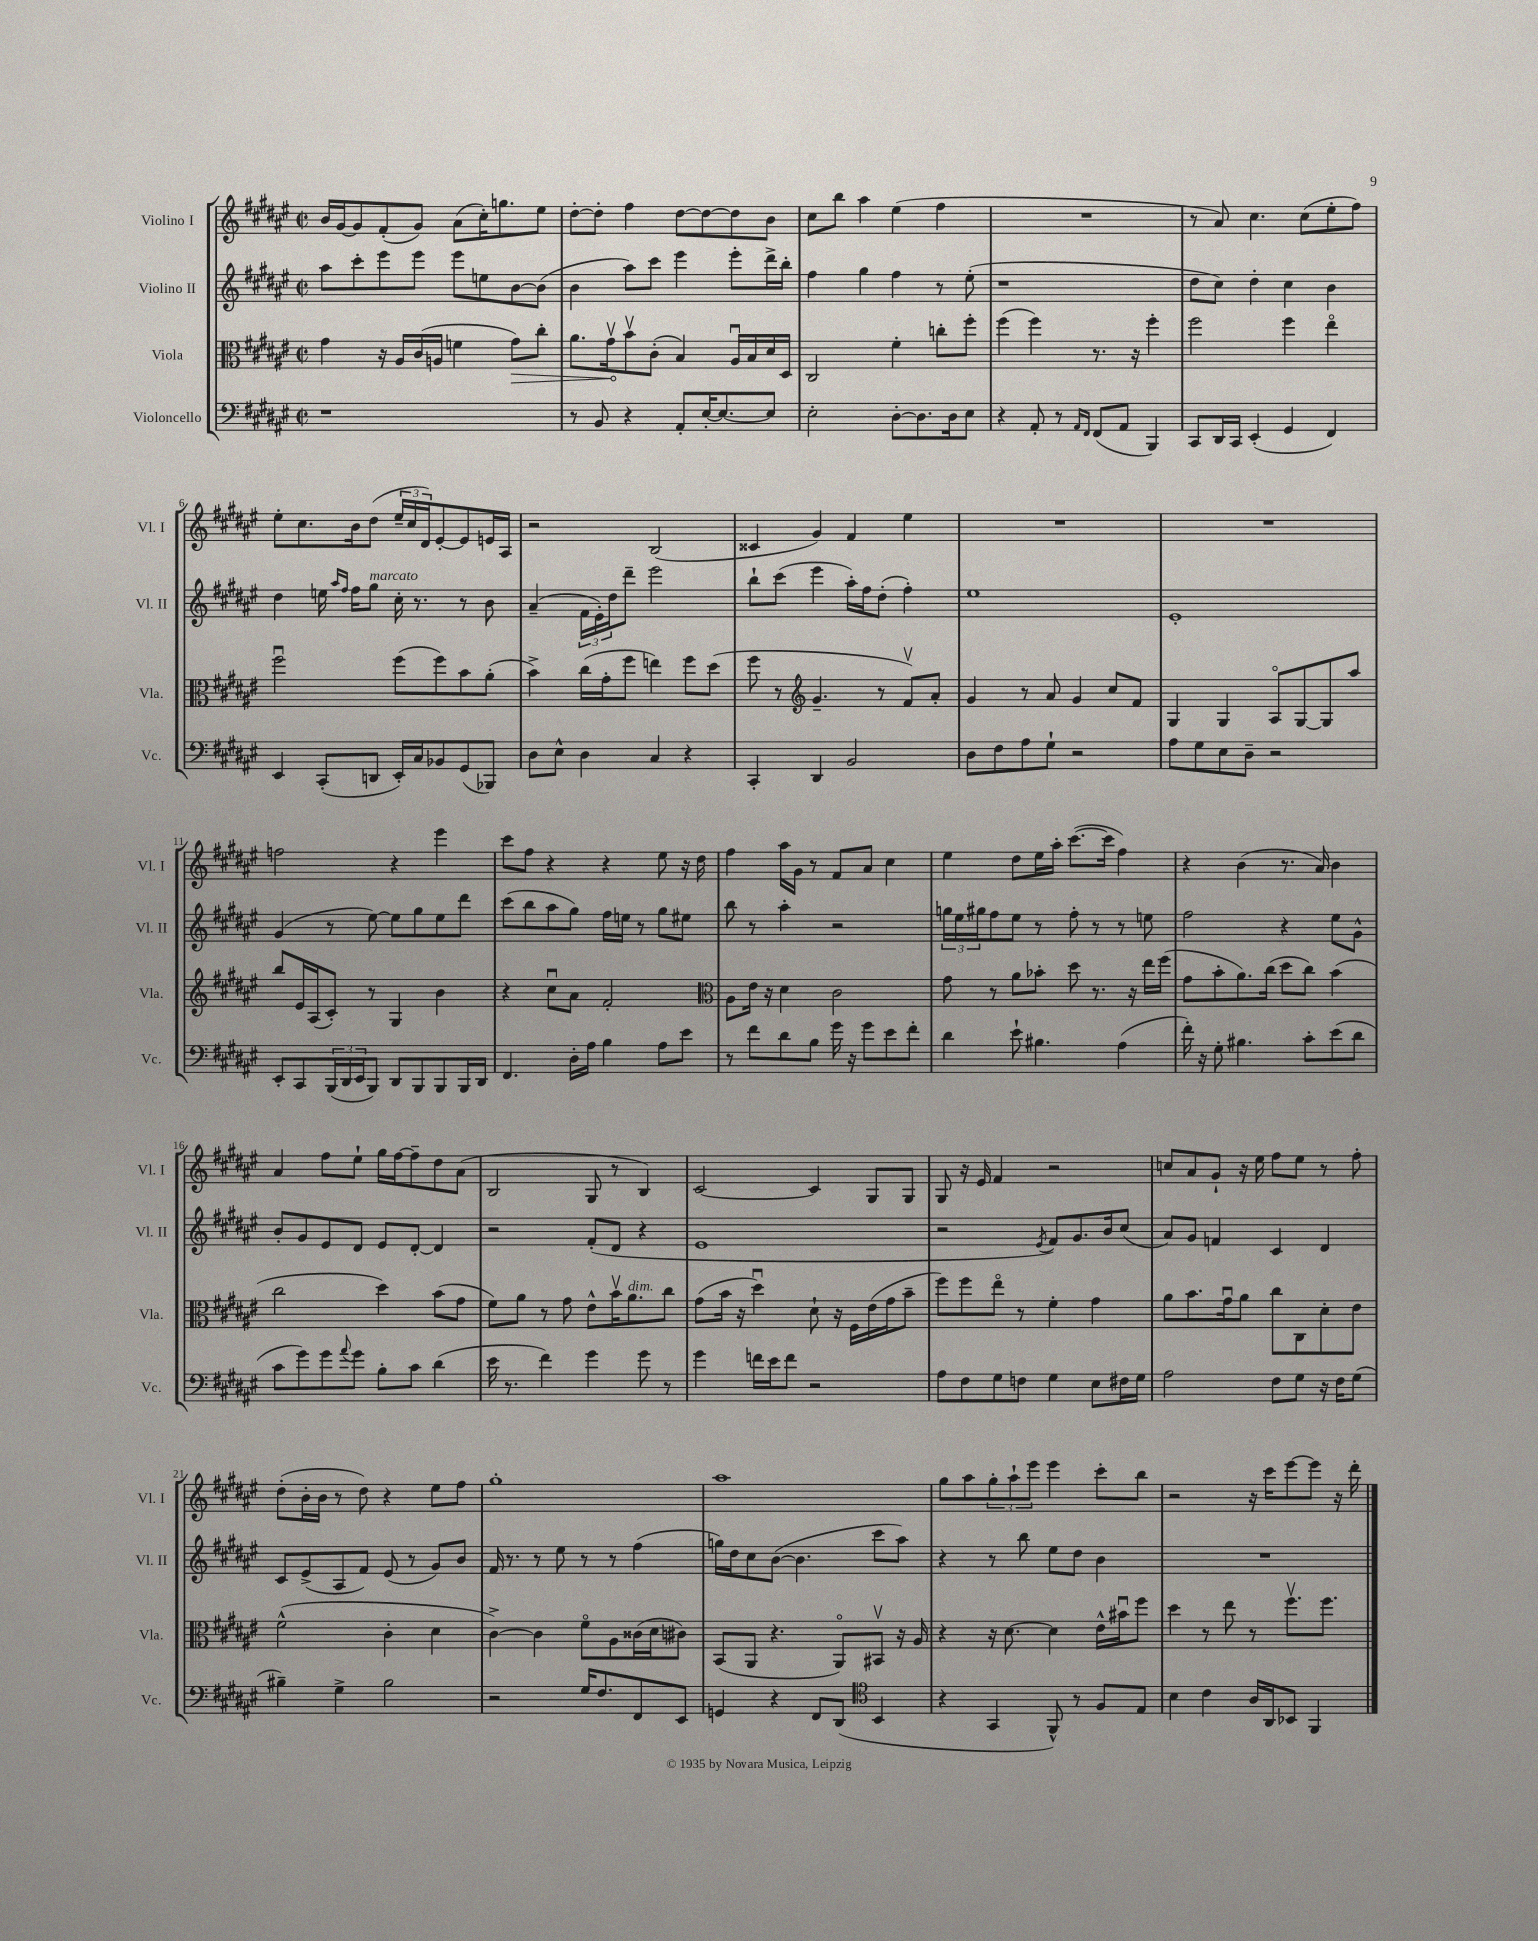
<<
\new StaffGroup <<
\new Staff = "s0" \with { instrumentName = "Violino I" shortInstrumentName = "Vl. I" } {
    \clef treble \key fis \major \defaultTimeSignature \time 2/2
    b'16 gis'16~ gis'8 fis'8-.( gis'8) ais'8( cis''16-.) g''8. eis''8 |
    dis''8~-. dis''8-. fis''4 dis''8~ dis''8~ dis''8 b'8 |
    cis''8 b''8 ais''4 eis''4( fis''4 |
    R1 |
    r8 ais'8) cis''4. cis''8( eis''8-. fis''8) |
    eis''8-. cis''8. b'16 dis''8( \tuplet 3/2 { eis''16-- cis''16 dis'16) } eis'8~-. eis'8 e'16 ais16 |
    r2 b2( |
    cisis'4 gis'4) fis'4 eis''4 |
    R1 |
    R1 |
    f''2 r4 eis'''4 |
    cis'''8 fis''8 r4 r4 eis''8 r16 dis''16 |
    fis''4 ais''16 gis'16 r8 fis'8 ais'8 cis''4 |
    eis''4 dis''8 eis''16 ais''16-. cis'''8.~( cis'''16 fis''4) |
    r4 b'4( r8. ais'16) b'4 |
    ais'4 fis''8 eis''8-! gis''16 fis''16~ fis''8-- dis''8 ais'8( |
    b2 gis8 r8 b4) |
    cis'2~ cis'4 gis8 gis8 |
    gis8 r16 eis'16 fis'4 r2 |
    c''8 ais'8 gis'8-! r16 eis''16 fis''8 eis''8 r8 fis''8-. |
    dis''8-.( b'16-. b'16 r8 dis''8) r4 eis''8 fis''8 |
    gis''1-. |
    ais''1 |
    gis''8 ais''8 \tuplet 3/2 { gis''8-. ais''8-! eis'''8 } eis'''4 cis'''8-. b''8 |
    r2 r16 cis'''16 eis'''8~ eis'''8 r16 dis'''16-. \bar "|." |
}
\new Staff = "s1" \with { instrumentName = "Violino II" shortInstrumentName = "Vl. II" } {
    \clef treble \key fis \major \defaultTimeSignature \time 2/2
    ais''8 cis'''8-. eis'''8 eis'''8 eis'''8 e''8 b'8~ b'8( |
    b'4 ais''8) cis'''8 eis'''4 eis'''8-. dis'''16-> b''16-. |
    fis''4 gis''4 fis''4 r8 eis''8-.( |
    r1 |
    dis''8 cis''8) dis''4-. cis''4 b'4 |
    dis''4 e''16 \grace { ais''16 fis''16 } fis''16 gis''8^\markup { \italic "marcato" } cis''16-. r8. r8 b'8 |
    ais'4--( \tuplet 3/2 { fis'16 eis'16-.) dis''16 } dis'''8-- eis'''2 |
    b''8-! cis'''8( eis'''4 ais''16-.) fis''16 dis''8-.( fis''4-.) |
    eis''1 |
    eis'1-. |
    gis'4( r8 eis''8~) eis''8 gis''8 eis''8 dis'''8 |
    cis'''8( b''8 ais''8 gis''8) fis''16 e''16 r8 gis''8 eis''8 |
    b''8 r8 ais''4-. r2 |
    \tuplet 3/2 { g''16 eis''16 gis''16 } fis''8 eis''8 r8 fis''8-. r8 r8 e''8 |
    fis''2 r4 eis''8 gis'8-^ |
    b'8-. gis'8 eis'8 dis'8 eis'8 dis'8~-. dis'4 |
    r2 fis'8-.( dis'8 r4 |
    eis'1 |
    r2 \acciaccatura { eis'8 } fis'8) gis'8. b'16 cis''8( |
    ais'8) gis'8 f'4 cis'4 dis'4 |
    cis'8 eis'8->( ais8 fis'8) eis'8( r8 gis'8) b'8 |
    fis'16 r8. r8 eis''8 r8 r8 fis''4( |
    g''16) dis''16 cis''8 b'8~( b'4. cis'''8 ais''8) |
    r4 r8 b''8 eis''8 dis''8 b'4 |
    R1 \bar "|." |
}
\new Staff = "s2" \with { instrumentName = "Viola" shortInstrumentName = "Vla." } {
    \clef alto \key fis \major \defaultTimeSignature \time 2/2
    gis'4 r16 ais16 cis'16( a16 f'4 \once \override Hairpin.circled-tip = ##t gis'8\>) cis''8-. |
    ais'8. gis'16\upbow\! b'8\upbow cis'8-.( b4) ais16\downbow b16 dis'16 dis16 |
    cis2 fis'4-. c''8-. fis''8-. |
    fis''4( fis''4) r8. r16 fis''4-. |
    fis''2 fis''4 eis''4\flageolet |
    fis''2\downbow fis''8( fis''8) b'8 ais'8-.( |
    b'4->) cis''16( gis'16-. fis''8 e''4) fis''8 dis''8( |
    fis''8 r8 \clef treble gis'4.-- r8 fis'8\upbow) ais'8-. |
    gis'4 r8 ais'8 gis'4 cis''8 fis'8 |
    gis4 gis4 ais8\flageolet gis8~ gis8 ais''8 |
    b''8 eis'16 ais16( cis'8-.) r8 gis4 b'4 |
    r4 cis''8\downbow ais'8 fis'2-. |
    \clef alto ais8 eis'16 r16 dis'4 cis'2 |
    gis'8 r8 ais'8 bes'8-. dis''8 r8. r16 eis''16 fis''16( |
    gis'8 b'8-. ais'8.) cis''16( dis''8 cis''8) b'4( |
    cis''2 dis''4) b'8( gis'8 |
    fis'8) ais'8 r8 gis'8 eis'8-^ b'16\upbow ais'8.^\markup { \italic "dim." } cis''8 |
    gis'8( b'16 r16 dis''4\downbow) dis'8-! r16 fis16 eis'16( gis'16 b'8-- |
    fis''8) fis''8 eis''8\flageolet r8 fis'4-. gis'4 |
    ais'8 b'8. gis'16\downbow ais'8 cis''8 cis8 dis'8-. eis'8 |
    fis'2-^( cis'4-. dis'4 |
    cis'4~->) cis'4 fis'8\flageolet ais8 cisis'16( dis'16 cis'8) |
    b,8( ais,8 r4. ais,8\flageolet) bis,8\upbow r16 ais16 |
    r4 r16 dis'8.~ dis'4 eis'16-^ bis'16\downbow fis''8 |
    dis''4 r8 eis''8 r8 fis''8.\upbow fis''8. \bar "|." |
}
\new Staff = "s3" \with { instrumentName = "Violoncello" shortInstrumentName = "Vc." } {
    \clef bass \key fis \major \defaultTimeSignature \time 2/2
    r1 |
    r8 b,8 r4 ais,8-. eis16~-. eis8.~ eis8 |
    eis2-. dis8~-. dis8. dis16 eis8 |
    r4 ais,8-. r8 \grace { ais,16 fis,16 } fis,8( ais,8 b,,4) |
    cis,8 dis,16 cis,16 eis,4-.( gis,4 fis,4) |
    eis,4 cis,8-.( d,8 eis,16-.) cis16 bes,8 gis,8( bes,,8) |
    dis8 eis8-^ dis4 cis4 r4 |
    cis,4-. dis,4 b,2 |
    dis8 fis8 ais8 gis8-! r2 |
    ais8 gis8 eis8 dis8-- r2 |
    eis,8-. cis,8 \tuplet 3/2 { b,,16( dis,16 eis,16 } b,,8) dis,8 b,,8 b,,8 b,,16 dis,16 |
    fis,4. dis16-. ais16 b4 ais8 eis'8 |
    r8 fis'8 dis'8 b8 gis'16 r16 gis'8 eis'8 fis'8-. |
    dis'4 eis'8-! bis4. ais4( |
    fis'16-.) r16 gis8-. bis4. cis'8-. eis'8( dis'8 |
    cis'8 gis'8) gis'8 \appoggiatura { ais'8 } gis'8 b8-. cis'8 dis'4( |
    eis'16 r8. fis'4) gis'4 gis'8 r8 |
    gis'4 f'16 eis'16 f'8 r2 |
    ais8 fis8 gis8 f8 gis4 eis8 fis16 gis16 |
    ais2 fis8 gis8 r16 fis16 gis8( |
    bis4--) gis4-> bis2 |
    r2 gis16 fis8. fis,8 eis,8 |
    g,4 r4 fis,8 dis,8( \clef tenor b,4 |
    r4 gis,4 fis,8-^) r8 fis8 eis8 |
    b4 cis'4 ais16 ais,16 bes,8 fis,4 \bar "|." |
}
>>
>>
